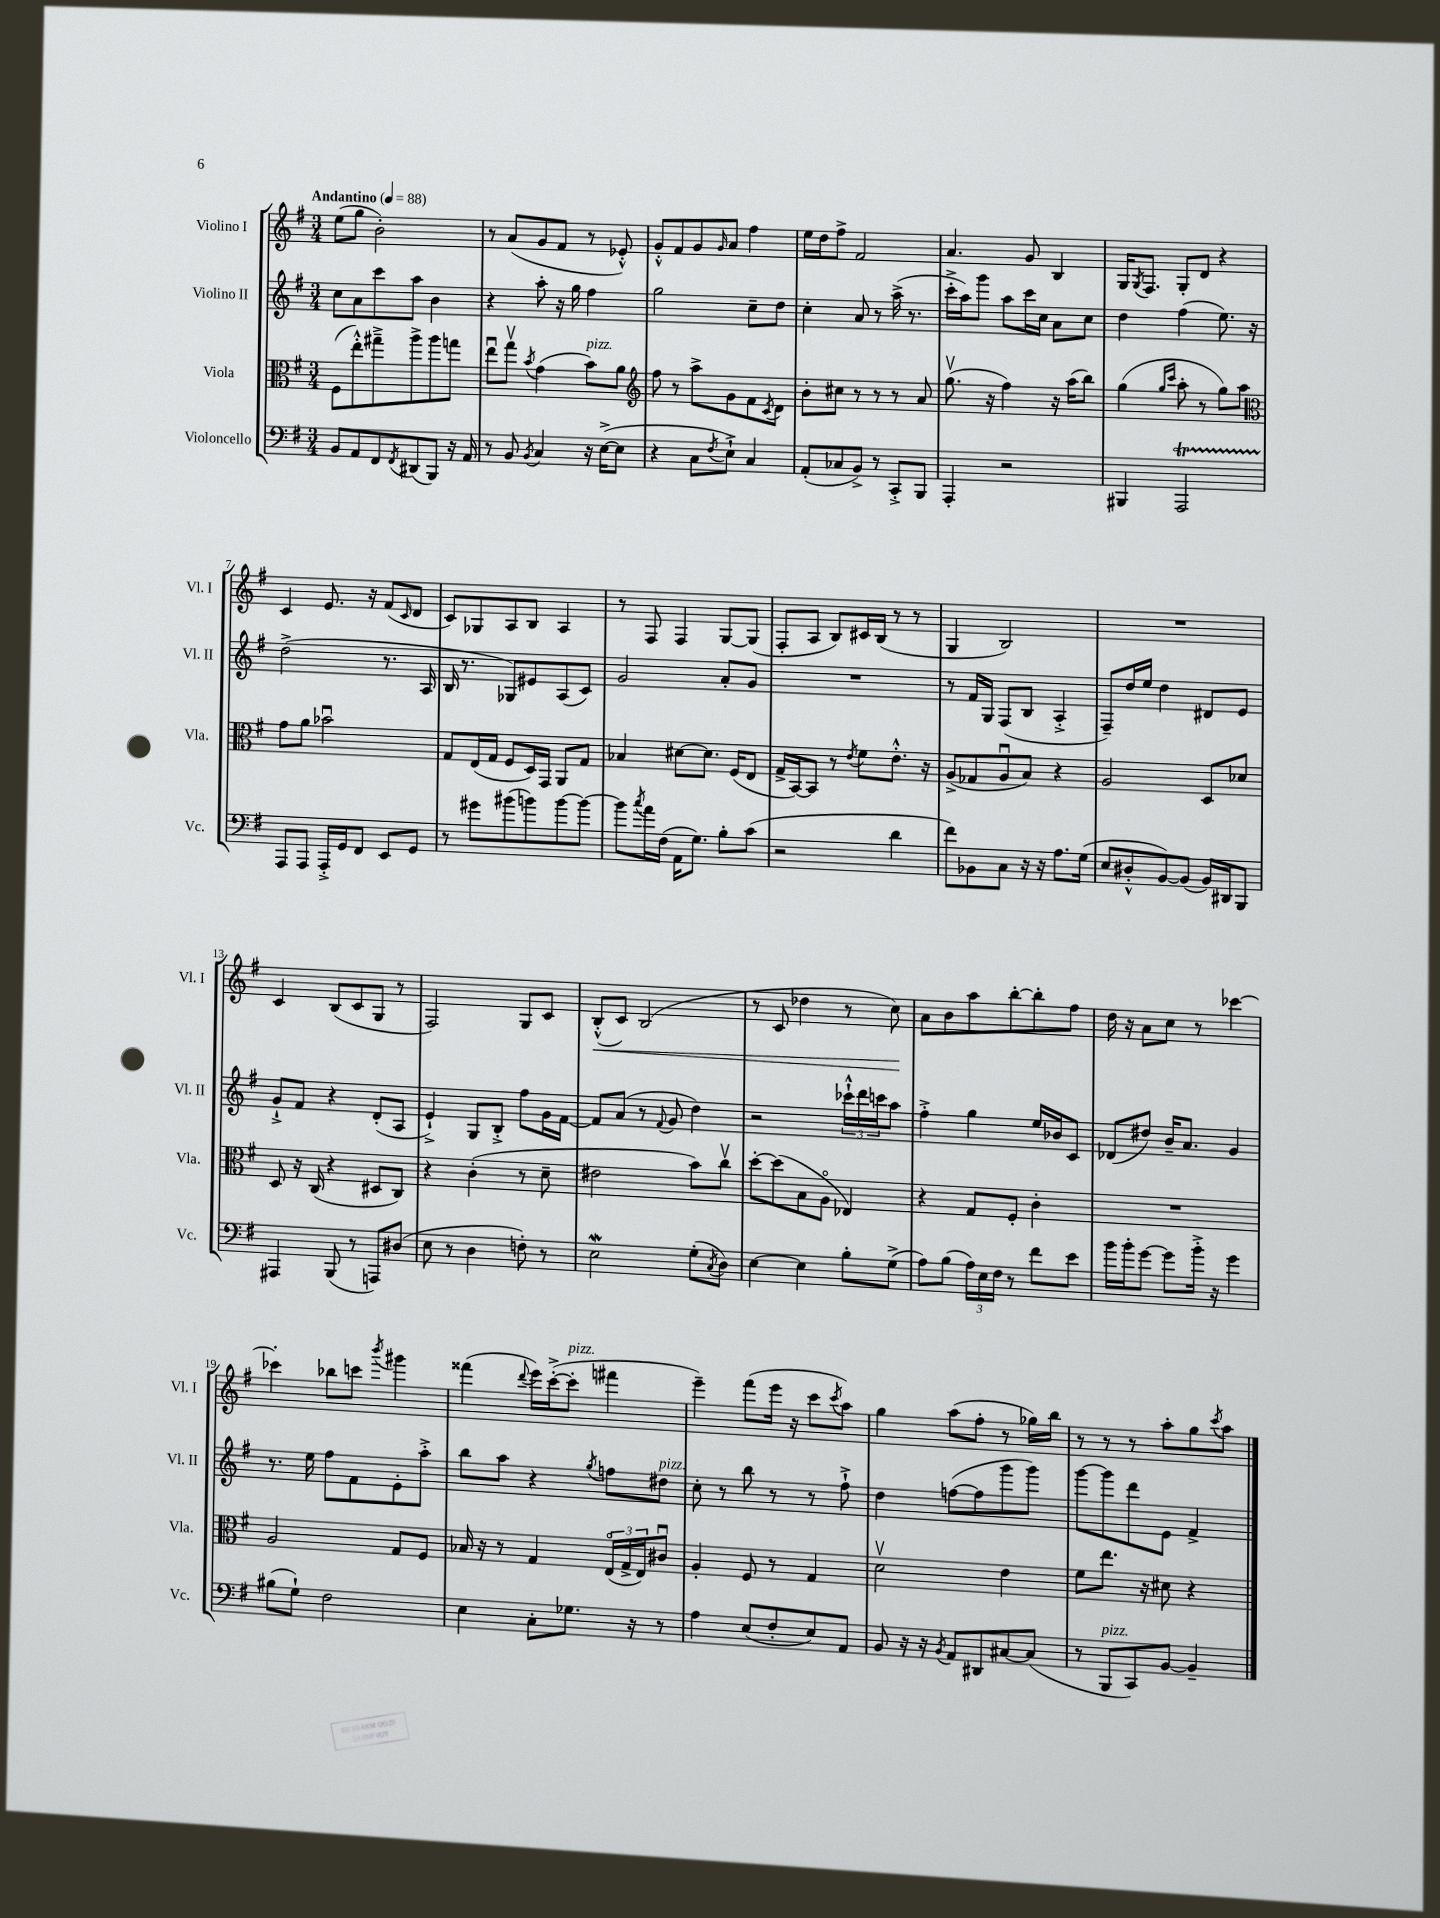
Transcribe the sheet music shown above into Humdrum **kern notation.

**kern	**kern	**kern	**kern
*staff4	*staff3	*staff2	*staff1
*clefF4	*clefC3	*clefG2	*clefG2
*k[f#]	*k[f#]	*k[f#]	*k[f#]
*M3/4	*M3/4	*M3/4	*M3/4
*MM88	*MM88	*MM88	*MM88
8BB	(8F#	8cc	(8ee
8AA	8ee'^^)	8a	8gg
8FF#	8gg#~^	8ccc	2b')
8qFF#	.	.	.
(8DD#	8aa^	8aa	.
8BBB)	8aa	4b	.
16r	8gg	.	.
16AA	.	.	.
=	=	=	=
8r	8eeu	4r	8r
8BB	8ggv	.	(8a
8qBB	8qb	.	.
4C	(4g	8aa'	8g
.	.	16r	8f#
.	.	16gg	.
16r	8b)	4ff#	8r
([16E^	.	.	.
8E]	8a	.	8e-'^^)
=	=	=	=
*	*clefG2	*	*
4r	8ff#	2gg	8g'^^
.	8r	.	8f#
8C	8aa^	.	8g
8qF#	.	.	16qqg
8E`^)	8g	.	8a
4C	8f#	8cc~	4ff#
.	8qc	.	.
.	8d	8dd	.
=	=	=	=
(8AA'	8b'	4cc'	16ee
.	.	.	16dd
8C-	8cc#	.	8ff#^
8BB^)	8r	8a	2f#
8r	8r	8r	.
8CC'^	8r	(16aa^	.
.	.	8.r	.
8BBB	8a	.	.
=	=	=	=
4AAA'	(8.ggv	16ccc'^	4.a
.	.	16aa)	.
.	.	8ggg	.
.	16r	.	.
2r	4ff#)	8aa	.
.	.	16ccc	8g
.	.	16cc	.
.	16r	8a	4B
.	(16aa	.	.
.	8bb)	8cc	.
=	=	=	=
4BBB#	(4gg	4dd	16G
.	.	.	8qG
.	.	.	8.F#
.	16qqgg	.	.
.	16qqccc	.	.
2AAA	8aa'	(4ff#	8G'
.	8r	.	8d
.	8gg)	8.ee)	4r
.	8aa	.	.
.	.	16r	.
=	=	=	=
*	*clefC3	*	*
8AAA	8g	(2dd^	4c
8AAA	8a	.	.
16AAA'^	2b-u	.	8.e
16GG	.	.	.
8FF#	.	.	.
.	.	.	16r
8EE	.	8.r	(8f#
.	.	.	16qqc
8GG	.	.	8d
.	.	16A	.
=	=	=	=
8r	8G	16B	8c)
.	.	8.r	.
8g#	(16E	.	8G-
.	16G	.	.
(8b#	8F#	8G-)	8A
8b)	16D)	8e#	8B
.	16GG	.	.
[8b	8AA	(8A	4A
8b_	8G	8c)	.
=	=	=	=
8b]	4B-	2g	8r
8qcc	.	.	.
16a	.	.	8F#
(16F#	.	.	.
16AA	[8d#	.	4F#
8.G)	.	.	.
.	8.d#]	.	.
8B'	.	8a'	[8G
.	(16F#	.	.
(8c	8E	8g	(8G]
=	=	=	=
2r	16G^	2.r	8F#'
.	[16BB)	.	.
.	8BB]	.	8A
.	8r	.	8B)
.	8qe	.	.
.	8f#	.	16c#
.	.	.	(16B
4d	8.e'^^	.	8r
.	.	.	8r
.	16r	.	.
=	=	=	=
8f#)	(8A^	8r	4G
8BB-	8G-	16f#	.
.	.	16G	.
8C	8Au	(8F#	2B)
16r	8B)	8B	.
16r	.	.	.
8.A	4r	4A'^	.
(16G	.	.	.
=	=	=	=
8E	2A	8F#~)	2.r
8D#'^^	.	16dd	.
.	.	16ee	.
[8BB)	.	4dd	.
(8BB]	.	.	.
16BB)	8D	8d#	.
16DD#	.	.	.
8BBB	8d-	8e	.
=	=	=	=
4AAA#	8D	8g`^	4c
.	16r	8f#	.
.	(16C	.	.
(8BBB	4r	4r	(8B
8r	.	.	8c
8AAA)	8D#	(8d'	8G
(8D#	8C)	8A	8r
=	=	=	=
8E	4r	4e`^)	2F#)
8r	.	.	.
4D	(4c'	8G	.
.	.	8B'^	.
8F')	8r	8ff#	8G
8r	8d~	16g	8c
.	.	[16f#	.
=	=	=	=
2E	2e#	8f#]	(8B'^^
.	.	(8a	8c)
.	.	8r	(2B
.	.	8qqf#	.
.	.	8g	.
(8G'	8b)	4dd)	.
8qC	.	.	.
8D)	8ccv	.	.
=	=	=	=
[4E	[8dd'	2r	8r
.	(8dd]	.	8c
4E]	8B	.	4dd-
.	8Ao	.	.
8B'	4E-)	24ccc-`^^	8r
.	.	24ddd	.
.	.	24ccc	.
(8G^	.	8aa	8cc)
=	=	=	=
8A)	4r	4ff#'^	8a
(8B	.	.	8b
24A)	8G	4gg	8aa
24E	.	.	.
24F#	.	.	.
8r	8F#'	.	[8bb'
8f#	4c'	16ee	8bb']
.	.	16b-	.
8e	.	8c	8ff#
=	=	=	=
16b	2.r	(8d-	16dd
16b'	.	.	16r
[8g	.	8dd#)	8a
8g]	.	16b~	8cc
.	.	8.a	.
16b'^	.	.	8r
16r	.	.	.
4g	.	4g	[4ccc-
=	=	=	=
(8B#	2A	8.r	4ccc-']
8G`)	.	.	.
.	.	16ee	.
2F#	.	8ff#	8bb-
.	.	8f#	8ccc
.	.	.	8qbbb
.	8G	8e'	4ggg#
.	8F#	8aa'^	.
=	=	=	=
4E	16B-	8bb	(4fff##
.	16r	.	.
.	8r	8aa	.
.	.	.	8qqddd
8C'	4G	4r	16eee)
.	.	.	([16ccc'^
8.G-	.	.	8ccc']
.	.	8qgg	.
.	(24Eo	8ff	4fff#
.	24G^	.	.
16r	.	.	.
.	24E)	.	.
8r	8c#u	8dd#	.
=	=	=	=
4A	4A'	8cc'	4eee~)
.	.	8r	.
(8E	8F#	8bb	(8fff#
8F#'	8r	8r	16eee
.	.	.	16r
8E)	4G	8r	8ccc
.	.	.	8qccc
8AA	.	8ff#`^	8aa)
=	=	=	=
8BB	2dv	4dd	4gg
16r	.	.	.
16r	.	.	.
8qBB	.	.	.
8AA	.	([8ff	(8aa
8DD#	.	8ff]	8ff#'
[8C#	4e	8ggg	8r
(8C#]	.	8ggg)	16gg-)
.	.	.	16bb
=	=	=	=
8r	8f#	[8ggg	8r
8BBB	8.ee	8ggg]	8r
8CC)	.	8ddd	8r
.	16r	.	.
[8BB	8d#	8e	8aa'
4BB~]	4r	4f#^	8gg
.	.	.	8qccc
.	.	.	8aa
==	==	==	==
*-	*-	*-	*-
